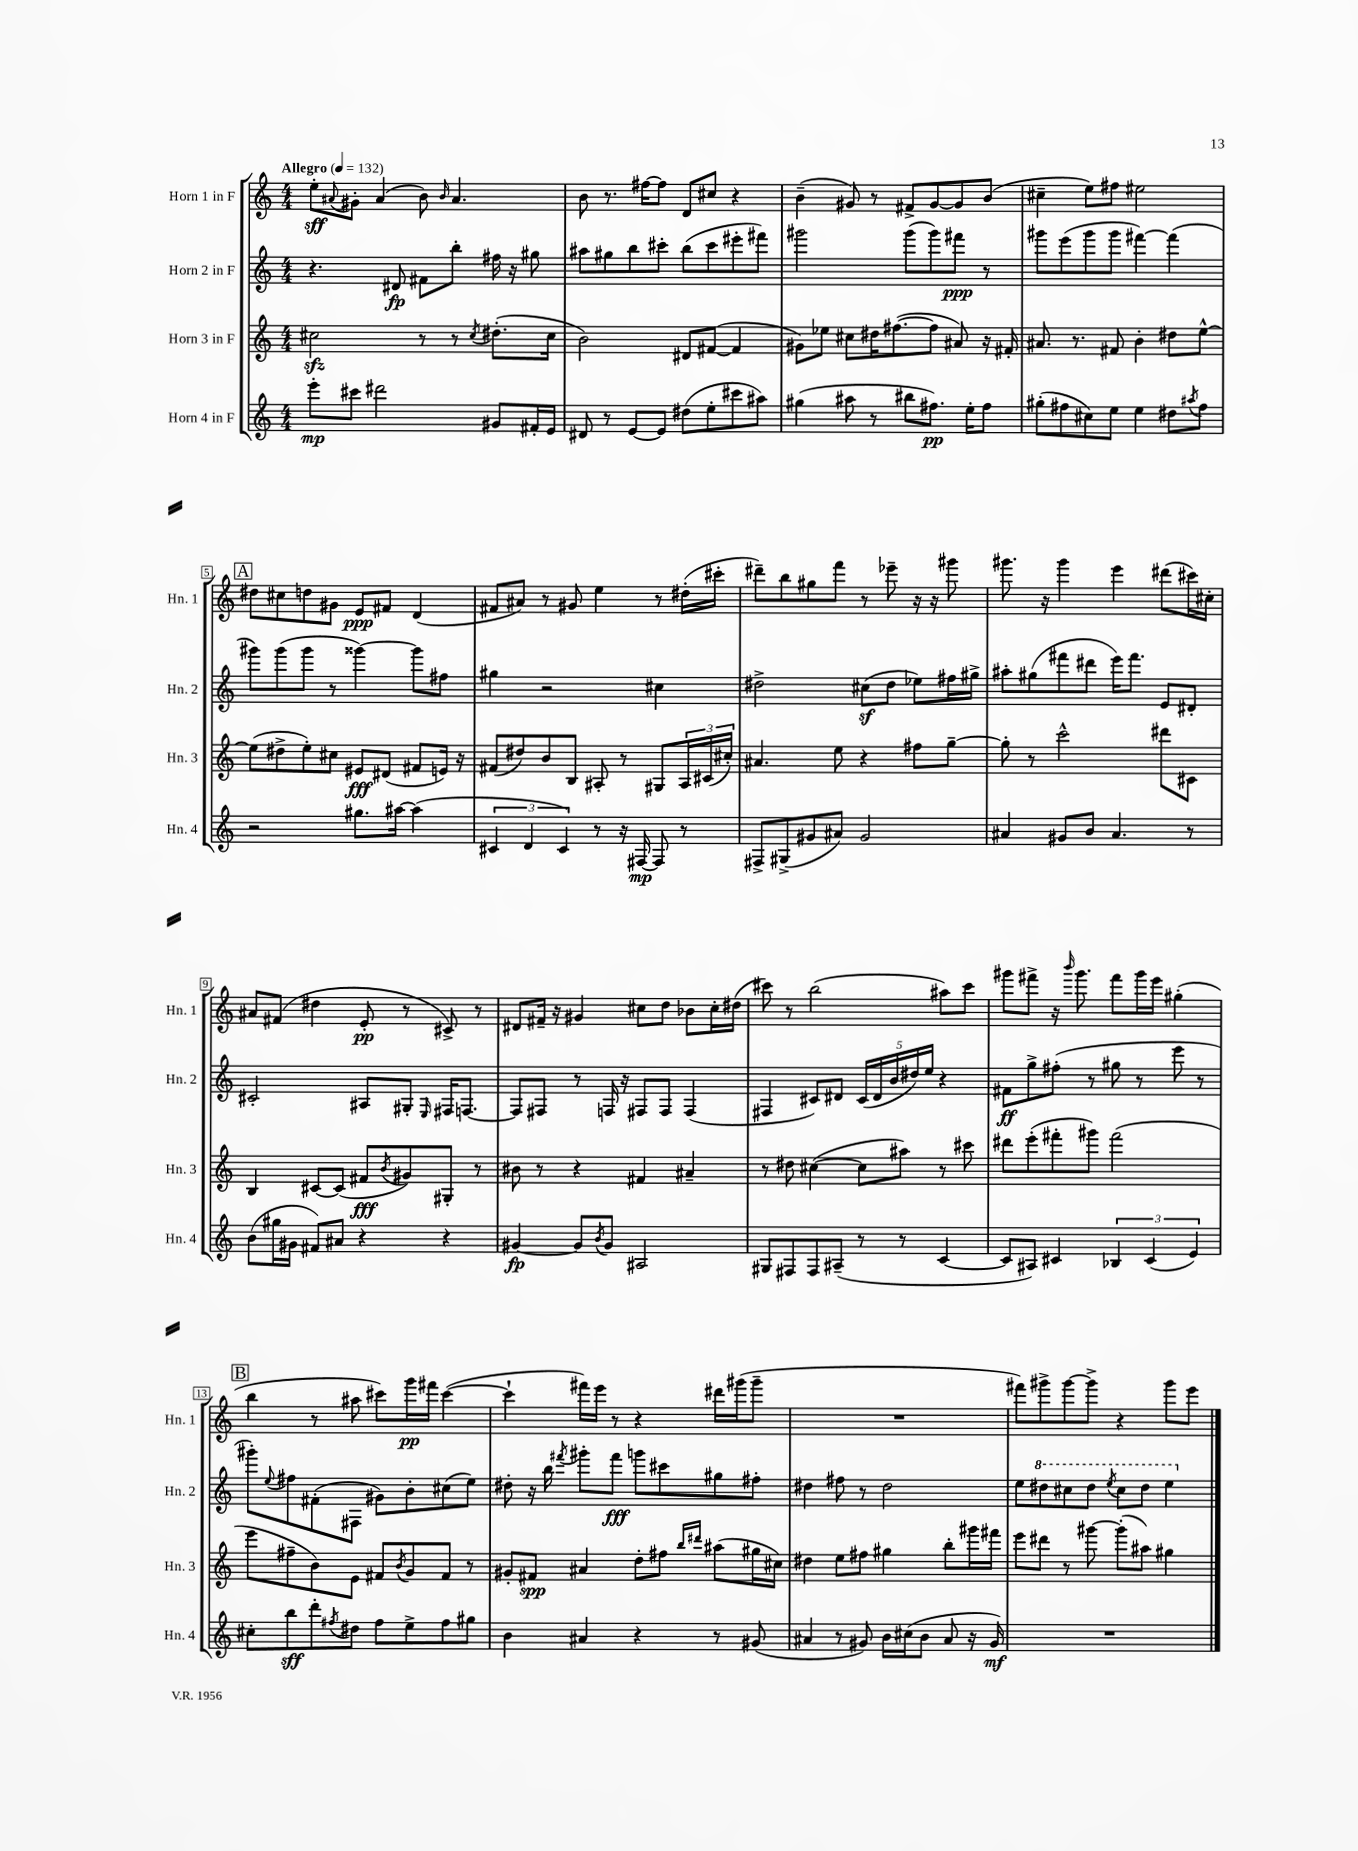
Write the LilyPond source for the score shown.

<<
\new StaffGroup <<
\new Staff = "s0" \with { instrumentName = "Horn 1 in F" shortInstrumentName = "Hn. 1" } {
    \clef treble \key c \major \numericTimeSignature \time 4/4 \tempo "Allegro" 4 = 132
    e''8-.\sff \appoggiatura { ais'8 } gis'8-. ais'4( b'8) \grace { b'16 } ais'4. |
    b'8 r8. fis''16~ fis''8 d'8 cis''8 r4 |
    b'4--( gis'8) r8 fis'8-> gis'8~ gis'8 b'8( |
    cis''4-- e''8) fis''8 eis''2 |
    \mark \markup { \box "A" } dis''8 cis''8 d''8 gis'8 e'8\ppp fis'8 d'4( |
    fis'8 ais'8) r8 gis'8 e''4 r8 dis''16-.( cis'''16-. |
    dis'''8--) b''8 gis''8 f'''8 r8 ees'''8-- r16 r16 gis'''8 |
    gis'''8. r16 gis'''4 e'''4 dis'''8( cis'''16) cis''16-. |
    ais'8 fis'8( dis''4 e'8-.\pp r8 cis'8->) r8 |
    dis'8 fis'16-- r16 gis'4 cis''8 d''8 bes'8 cis''16-. dis''16( |
    cis'''8) r8 b''2( ais''8) cis'''8 |
    gis'''8 fis'''8-> r16 \grace { b'''16 } gis'''8. fis'''8 gis'''16 e'''16 gis''4-.( |
    \mark \markup { \box "B" } b''4 r8 ais''8 cis'''8) g'''16\pp fis'''16 cis'''4~( |
    cis'''4-! fis'''16) e'''16 r8 r4 dis'''16 gis'''16( gis'''8-- |
    R1 |
    fis'''8) gis'''8-> gis'''8~ gis'''8-> r4 gis'''8 e'''8 \bar "|." |
}
\new Staff = "s1" \with { instrumentName = "Horn 2 in F" shortInstrumentName = "Hn. 2" } {
    \clef treble \key c \major \numericTimeSignature \time 4/4
    r4. dis'8\fp fis'8 b''8-. fis''16 r16 gis''8 |
    ais''8 gis''8 b''8 cis'''8-. b''8( cis'''8 eis'''8-. fis'''8) |
    gis'''2 gis'''8( gis'''8) fis'''8\ppp r8 |
    gis'''8 e'''8( gis'''8 gis'''8 fis'''4~) fis'''4( |
    \mark \markup { \box "A" } gis'''8) gis'''8( gis'''8 r8 gisis'''4~) gisis'''8 fis''8 |
    gis''4 r2 cis''4 |
    dis''2-> cis''8\sf( dis''8 ees''8) fis''16 gis''16-> |
    ais''8-. gis''8( fis'''8 dis'''8 e'''16) fis'''8. e'8 dis'8-. |
    cis'2-. ais8 gis8-. \grace { e16 } fis16 f8.~ |
    f8 fis8 r8 f16 r16 fis8 fis8 fis4( |
    fis4 cis'8) dis'8 \tuplet 5/4 { cis'16( dis'16 b'16 dis''16) e''16 } r4 |
    fis'8\ff g''8-> fis''8-.( r8 gis''8 r8 e'''8 r8 |
    \mark \markup { \box "B" } gis'''8-.) \appoggiatura { e''8 } fis''8 fis'8-.( fis8 gis'8) b'8-. cis''8( e''8) |
    dis''8-. r16 b''16 \acciaccatura { fis'''8 } gis'''8-. fis'''8\fff g'''8 cis'''8 gis''8 fis''8-. |
    dis''4 fis''8 r8 dis''2 |
    e''8 \ottava #1 dis'''8 cis'''8 dis'''8 \acciaccatura { e'''8 } cis'''8 dis'''8 e'''4 \ottava #0 \bar "|." |
}
\new Staff = "s2" \with { instrumentName = "Horn 3 in F" shortInstrumentName = "Hn. 3" } {
    \clef treble \key c \major \numericTimeSignature \time 4/4
    cis''2\sfz r8 r8 \acciaccatura { cis''8 } dis''8.-.( cis''16 |
    b'2) dis'8 fis'8~( fis'4 |
    gis'8) ees''8 cis''8 dis''16 fis''8.~( fis''8 ais'8) r16 fis'16-. |
    ais'8. r8. fis'8 b'4-. dis''8 e''8~-^ |
    \mark \markup { \box "A" } e''8( dis''8-> e''8-.) cis''8 eis'8\fff dis'8( fis'8 e'16) r16 |
    fis'8( dis''8) b'8 b8 ais8-. r8 gis8 \tuplet 3/2 { ais16 cis'16( cis''16-.) } |
    ais'4. e''8 r4 fis''8 g''8~-- |
    g''8-. r8 c'''2-^ dis'''8 cis'8 |
    b4 cis'8~ cis'8( fis'8\fff \acciaccatura { b'8 } gis'8) gis8-. r8 |
    bis'8 r8 r4 fis'4 ais'4-- |
    r8 dis''8 cis''4~( cis''8 ais''8) r8 cis'''8 |
    dis'''8 e'''8-.( fis'''8-. gis'''8) fis'''2( |
    \mark \markup { \box "B" } e'''8 fis''8-- b'8) e'8 fis'8 \acciaccatura { b'8 } g'8 fis'8 r8 |
    gis'8-. fis'8\spp ais'4 d''8-. fis''8 \grace { b''16 dis'''16 } ais''8( gis''16 cis''16) |
    dis''4 e''8 fis''8 gis''4 b''8-. gis'''16 fis'''16 |
    e'''8 dis'''8 r8 gis'''8~ gis'''8-.( ais''8) gis''4 \bar "|." |
}
\new Staff = "s3" \with { instrumentName = "Horn 4 in F" shortInstrumentName = "Hn. 4" } {
    \clef treble \key c \major \numericTimeSignature \time 4/4
    e'''8-.\mp cis'''8 dis'''2 gis'8 fis'16-. e'16 |
    dis'8 r8 e'8~ e'8 dis''8( e''8-. cis'''8 ais''8) |
    gis''4( ais''8 r8 bis''8 fis''8.\pp) e''16-. fis''8 |
    gis''8-.( fis''8 cis''8) e''8 e''4 dis''8 \acciaccatura { ais''8 } fis''8 |
    \mark \markup { \box "A" } r2 gis''8. ais''16~ ais''4( |
    \tuplet 3/2 { cis'4 d'4 cis'4) } r8 r16 fis16~\mp fis8 r8 |
    fis8-> gis8->( gis'8 ais'8) gis'2 |
    ais'4 gis'8 b'8 ais'4. r8 |
    b'8( gis''16 gis'16 fis'8) ais'8 r4 r4 |
    gis'4~\fp gis'8 \acciaccatura { b'8 } gis'8 ais2 |
    gis8 fis8 fis8 ais8--( r8 r8 c'4~ |
    c'8 ais8) cis'4 \tuplet 3/2 { bes4 cis'4( e'4) } |
    \mark \markup { \box "B" } cis''8-. b''8\sff d'''8-. \acciaccatura { fis''8 } dis''8 fis''8 e''8-> fis''8 gis''8 |
    b'4 ais'4 r4 r8 gis'8( |
    ais'4 r8 gis'8) b'16 cis''16( b'8 ais'8 r16 gis'16\mf) |
    R1 \bar "|." |
}
>>
>>
\layout { \context { \Score \override BarNumber.stencil = #(make-stencil-boxer 0.1 0.3 ly:text-interface::print) } }
